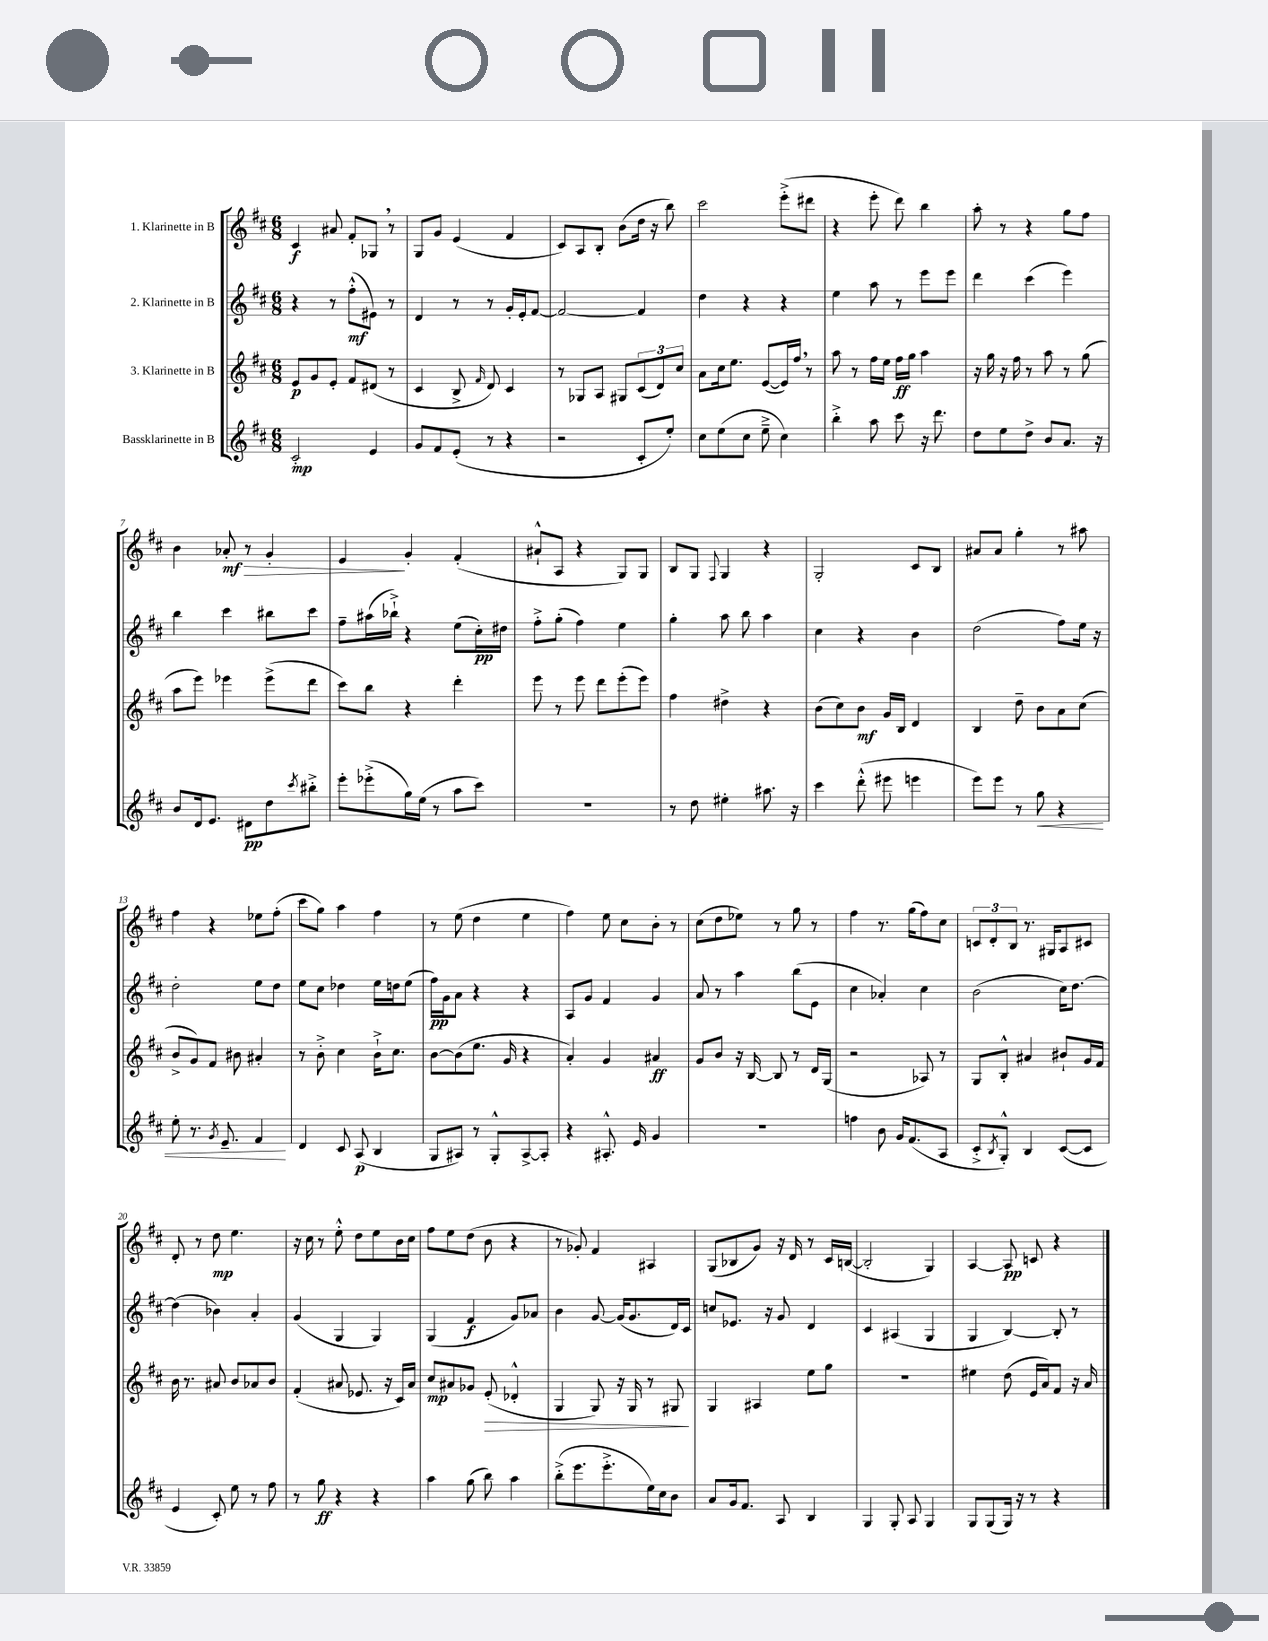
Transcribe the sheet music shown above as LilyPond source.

<<
\new StaffGroup <<
\new Staff = "s0" \with { instrumentName = "1. Klarinette in B" } {
    \clef treble \key d \major \numericTimeSignature \time 6/8
    cis'4\f ais'8 fis'8-. ges8 \breathe r8 |
    g8 g'8 e'4( fis'4 |
    cis'8) a8 b8-. b'8( d''16 r16 b''8) |
    cis'''2 e'''8-.->( dis'''8 |
    r4 e'''8-. d'''8) b''4 |
    a''8-. r8 r4 g''8 fis''8 |
    b'4 aes'8-.\mf\> r8 g'4-. |
    e'4\! g'4-. fis'4-.( |
    ais'8-!-^ a8 r4 g8) g8 |
    b8 g8 \appoggiatura { fis8 } g4 r4 |
    g2-. cis'8 b8 |
    ais'8 ais'8 g''4-. r8 ais''8 |
    fis''4 r4 ees''8 fis''8-.( |
    cis'''8 g''8) a''4 fis''4 |
    r8 e''8( d''4 e''4 |
    fis''4) e''8 cis''8 b'8-. r8 |
    cis''8( d''8 ees''8) r8 g''8 r8 |
    fis''4 r8. g''16( fis''8) cis''8 |
    \tuplet 3/2 { c'8 d'8-. b8 } r8. gis16 a8 cis'8 |
    d'8-. r8 d''8\mp e''4. |
    r16 cis''16 r8 e''8-.-^ d''8 e''8 b'16 cis''16 |
    fis''8 e''8 d''8( b'8 r4 |
    r8 ges'8-.) fis'4 ais4 |
    g8( bes8 g'8) r16 d'16 r8 cis'16 b16~( |
    b2-. g4) |
    a4~ a8\pp c'8 r4 \bar "|." |
}
\new Staff = "s1" \with { instrumentName = "2. Klarinette in B" } {
    \clef treble \key d \major \numericTimeSignature \time 6/8
    r4 r8 fis''8-.-^\mf( eis'8) r8 |
    d'4 r8 r8 g'16-. e'16-. fis'8~ |
    fis'2~ fis'4 |
    d''4 r4 r4 |
    e''4 a''8 r8 e'''8 e'''8 |
    d'''4 cis'''4( e'''4) |
    b''4 cis'''4 bis''8 cis'''8 |
    fis''8-- ais''16( bes''16-!->) r4 e''8( cis''16-.\pp) dis''16 |
    fis''8-.-> g''8-.( fis''4) e''4 |
    g''4-. a''8 b''8 a''4 |
    cis''4 r4 b'4 |
    d''2( fis''8) e''16 r16 |
    d''2-. e''8 d''8 |
    e''8 cis''8 des''4 e''16 d''16 e''8( |
    fis''16\pp) g'16 a'8 r4 r4 |
    a8 g'8 fis'4 g'4 |
    a'8 r8 a''4 b''8( e'8 |
    cis''4 aes'4-.) cis''4 |
    b'2( cis''16) d''8.~ |
    d''4( bes'4) a'4-. |
    g'4( g4 g4) |
    g4( fis'4\f g'8) aes'8 |
    b'4 g'8~ g'16( g'8. d'16) cis'16 |
    c''8 ees'8. r16 g'8 d'4 |
    cis'4 ais4( g4 |
    g4 b4~) b8-. r8 \bar "|." |
}
\new Staff = "s2" \with { instrumentName = "3. Klarinette in B" } {
    \clef treble \key d \major \numericTimeSignature \time 6/8
    e'8\p g'8 e'8-. fis'8 dis'8( r8 |
    cis'4 b8-> \grace { fis'16 } d'8) cis'4 |
    r8 ges8 a8 gis8 \tuplet 3/2 { cis'8( d'8) cis''8 } |
    a'8 cis''16 e''8. e'8~( e'16) fis''16 \breathe r8 |
    a''8 r8 fis''16 e''16 fis''16\ff g''16 a''4 |
    r16 g''16 r16 fis''16 r8 a''8 r8 g''8( |
    a''8 e'''8) ees'''4 ees'''8->( d'''8 |
    cis'''8) b''8 r4 d'''4-. |
    e'''8 r8 e'''8 d'''8 e'''8-.( e'''8) |
    fis''4 dis''4-> r4 |
    b'8( cis''8) b'8\mf g'16 b16 d'4 |
    b4 d''8-- b'8 a'8 cis''8( |
    b'8-> g'8) fis'8 bis'8 ais'4-. |
    r8 b'8-.-> cis''4 b'16-!-> cis''8. |
    b'8~ b'8( e''8. g'16 r4 |
    a'4-.) g'4 ais'4\ff |
    g'8 b'8 r16 b16~ b8 r8 d'16 g16( |
    r2 aes8) r8 |
    g8 b8-.-^ ais'4 bis'8-! g'16 fis'16 |
    b'16 r8. ais'8 b'8 aes'8 b'8 |
    fis'4-.( ais'8 ees'8. r16 cis'16) ais'16 |
    cis''8\mp ais'8 ges'8 e'8-.\>( des'4-.-^ |
    g4 g8) r16 g16 r8 gis8\! |
    g4 ais4 e''8 g''8 |
    R2. |
    eis''4 d''8( e'16 a'16) fis'8 r16 a'16 \bar "|." |
}
\new Staff = "s3" \with { instrumentName = "Bassklarinette in B" } {
    \clef treble \key d \major \numericTimeSignature \time 6/8
    cis'2-.\mp e'4 |
    g'8 fis'8 e'8-.( r8 r4 |
    r2 cis'8-. e''8-.) |
    cis''8 e''8( cis''8 e''8---> cis''4) |
    b''4-.-> a''8 cis'''8 r16 d'''8. |
    d''8 e''8 d''8-> b'8 a'8. r16 |
    b'8 d'16 e'8. dis'8\pp d''8 \acciaccatura { cis'''8 } bis''8-.-> |
    e'''8-. ees'''8-.->( g''16) e''16( r8 a''8 cis'''8) |
    R2. |
    r8 d''8 eis''4-. ais''8. r16 |
    cis'''4 d'''8-.-^( eis'''8 e'''4 |
    e'''8) e'''8 r8 g''8\< r4 |
    e''8-. r8. \acciaccatura { g'8 } e'8.-- fis'4\! |
    d'4 cis'8 a8\p( b4 |
    g8 ais8) r8 g8-.-^ ais8~-> ais8-. |
    r4 ais8.-.-^ e'16 g'4 |
    R2. |
    f''4 b'8 g'16 fis'8.( a8 |
    cis'8-.-> \acciaccatura { b8 } g8-.-^) b4 cis'8~( cis'8 |
    e'4 cis'8-.) e''8 r8 fis''8 |
    r8 g''8\ff r4 r4 |
    a''4 g''8( b''8) a''4 |
    b''8-.->( e'''8. e'''8.-.-> e''16) cis''16 b'8 |
    a'8 g'16 fis'8. a8 b4 |
    g4 g8-. a8 g4 |
    g8 g8( g16) r16 r8 r4 \bar "|." |
}
>>
>>
